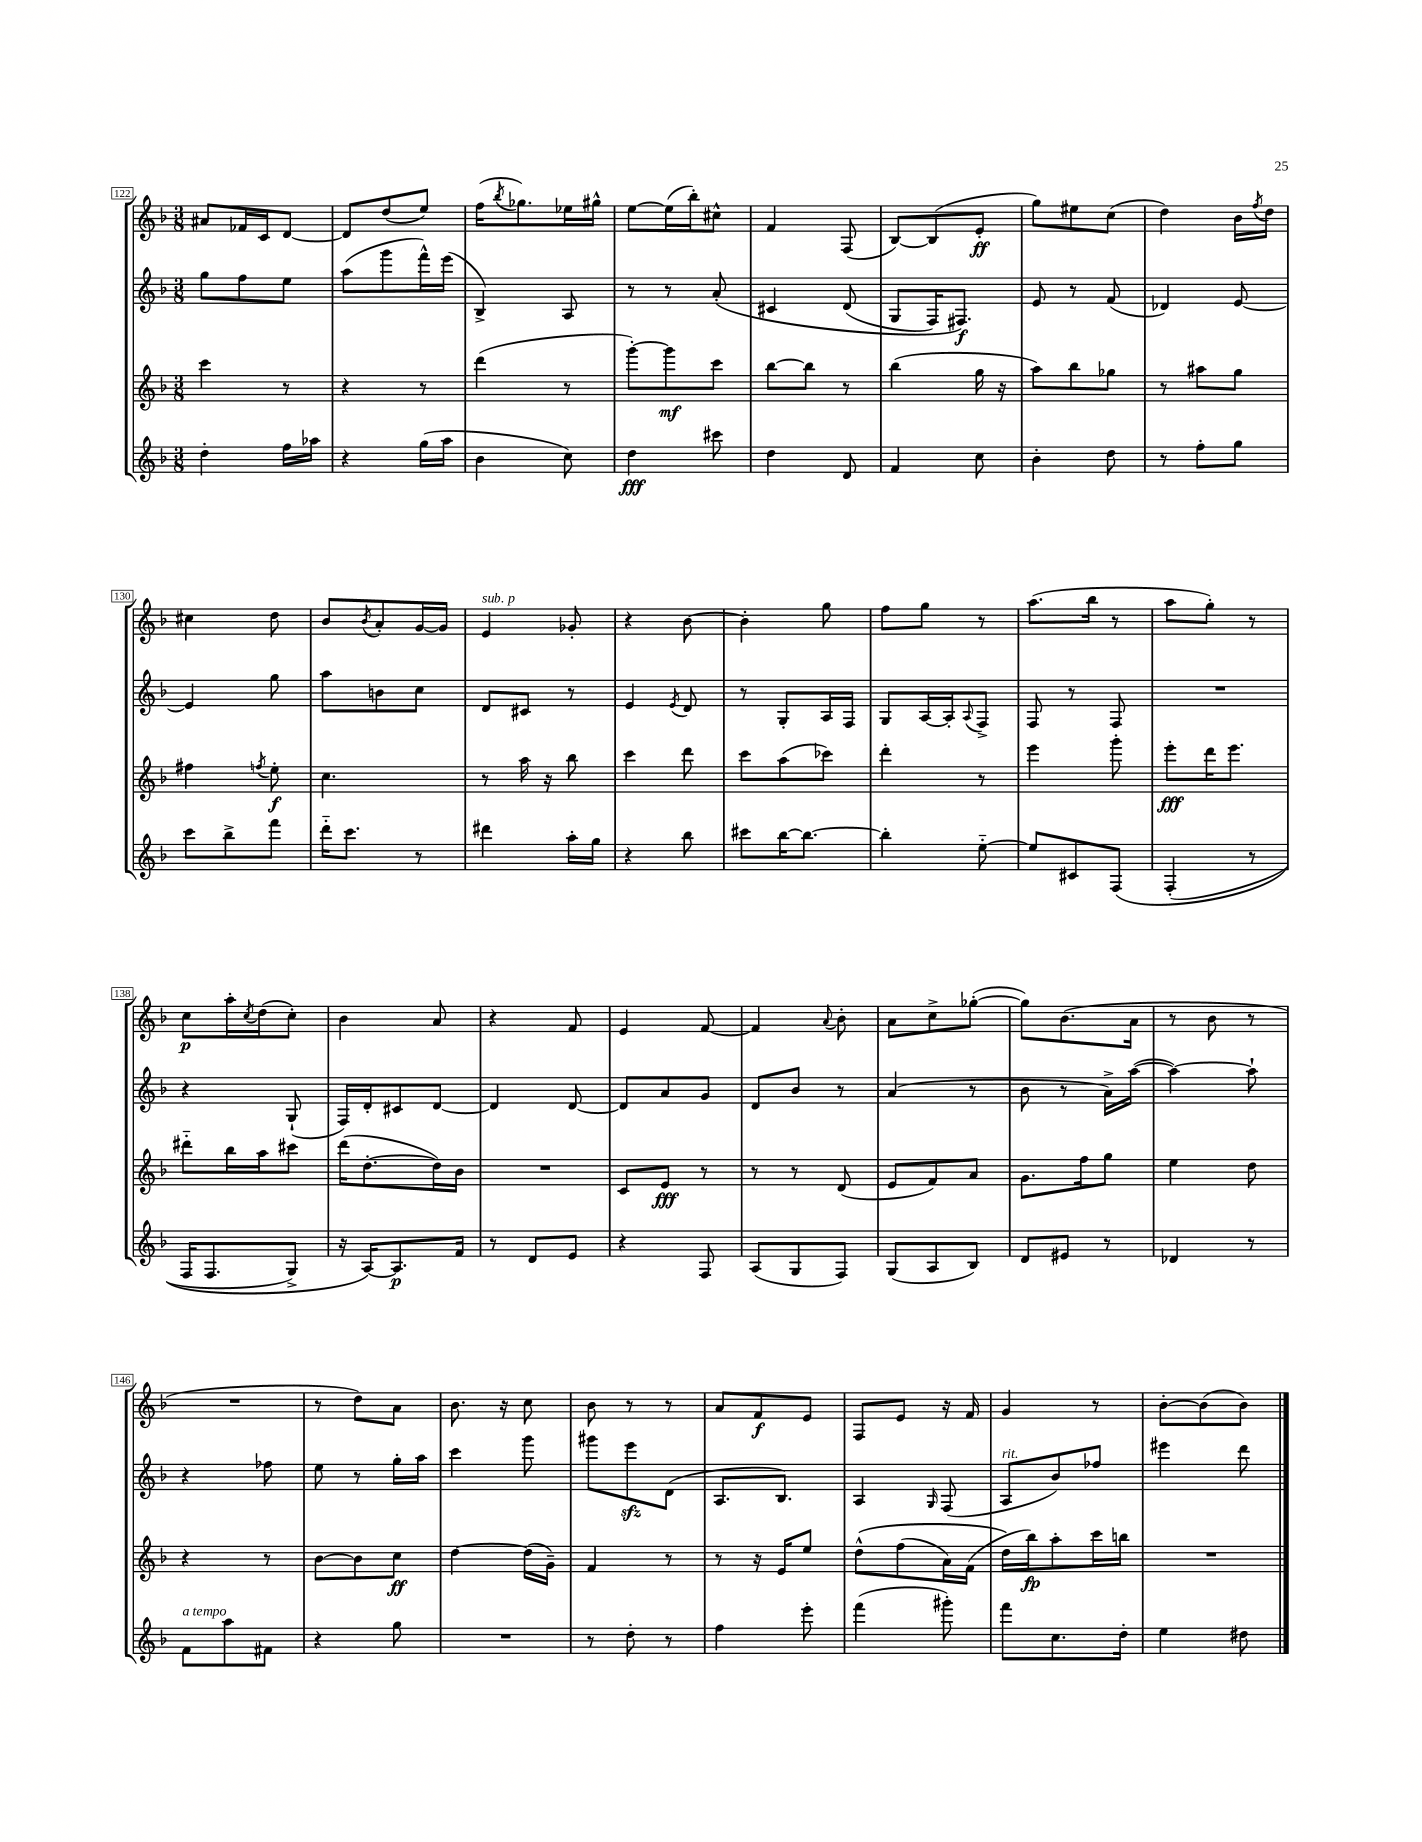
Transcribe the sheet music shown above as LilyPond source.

<<
\new StaffGroup <<
\new Staff = "s0" {
    \clef treble \key f \major \numericTimeSignature \time 3/8
    ais'8 fes'16 c'16 d'8~ |
    d'8 d''8( e''8) |
    f''16( \acciaccatura { bes''8 } ges''8.) ees''16 gis''16-^ |
    e''8~ e''16( bes''16-.) cis''8-^ |
    f'4 f8( |
    bes8~) bes8( e'8-.\ff |
    g''8) eis''8 c''8( |
    d''4) bes'16 \acciaccatura { f''8 } d''16 |
    cis''4 d''8 |
    bes'8 \acciaccatura { bes'8 } a'8-. g'16~ g'16 |
    e'4^\markup { \italic "sub. p" } ges'8-. |
    r4 bes'8~ |
    bes'4-. g''8 |
    f''8 g''8 r8 |
    a''8.( bes''16 r8 |
    a''8 g''8-.) r8 |
    c''8\p a''16-. \acciaccatura { c''8 } d''16( c''8-.) |
    bes'4 a'8 |
    r4 f'8 |
    e'4 f'8~ |
    f'4 \appoggiatura { a'8 } bes'8-. |
    a'8 c''8-> ges''8~-.( |
    ges''8) bes'8.( a'16 |
    r8 bes'8 r8 |
    R4. |
    r8 d''8) a'8 |
    bes'8. r16 c''8 |
    bes'8 r8 r8 |
    a'8 f'8\f e'8 |
    f8 e'8 r16 f'16 |
    g'4 r8 |
    bes'8~-. bes'8( bes'8) \bar "|." |
}
\new Staff = "s1" {
    \clef treble \key f \major \numericTimeSignature \time 3/8
    g''8 f''8 e''8 |
    a''8( g'''8 f'''16-^) e'''16( |
    bes4->) a8 |
    r8 r8 a'8-.\( |
    cis'4 d'8( |
    g8 f16) fis8.\f\) |
    e'8 r8 f'8( |
    des'4) e'8~ |
    e'4 g''8 |
    a''8 b'8 c''8 |
    d'8 cis'8 r8 |
    e'4 \acciaccatura { e'8 } d'8 |
    r8 g8-. a16 f16 |
    g8 a16~ a16-. \appoggiatura { a8 } f8-> |
    f8 r8 f8 |
    R4. |
    r4 g8-!( |
    f16) d'16-. cis'8 d'8~ |
    d'4 d'8~ |
    d'8 a'8 g'8 |
    d'8 bes'8 r8 |
    a'4( r8 |
    bes'8 r8 a'16->) a''16~( |
    a''4~) a''8-! |
    r4 fes''8 |
    e''8 r8 g''16-. a''16 |
    c'''4 g'''8 |
    gis'''8 e'''8\sfz d'8( |
    a8. bes8.) |
    a4 \grace { g16 } f8( |
    a8^\markup { \italic "rit." } bes'8) fes''8 |
    eis'''4 d'''8 \bar "|." |
}
\new Staff = "s2" {
    \clef treble \key f \major \numericTimeSignature \time 3/8
    c'''4 r8 |
    r4 r8 |
    d'''4( r8 |
    g'''8~-.) g'''8\mf c'''8 |
    bes''8~ bes''8 r8 |
    bes''4( g''16 r16 |
    a''8) bes''8 ges''8 |
    r8 ais''8 g''8 |
    fis''4 \acciaccatura { f''8 } e''8-.\f |
    c''4. |
    r8 a''16 r16 bes''8 |
    c'''4 d'''8 |
    c'''8 a''8( ces'''8) |
    d'''4-. r8 |
    e'''4 g'''8-. |
    e'''8-.\fff d'''16 e'''8. |
    dis'''8-_ bes''16 a''16 cis'''8 |
    d'''16( d''8.~-. d''16) bes'16 |
    R4. |
    c'8 e'8\fff r8 |
    r8 r8 d'8( |
    e'8 f'8) a'8 |
    g'8. f''16 g''8 |
    e''4 d''8 |
    r4 r8 |
    bes'8~ bes'8 c''8\ff |
    d''4~ d''16( g'16--) |
    f'4 r8 |
    r8 r16 e'16 e''8 |
    d''8-^\( f''8( a'16) f'16( |
    d''16\) bes''16\fp) a''8-. c'''16 b''16 |
    R4. \bar "|." |
}
\new Staff = "s3" {
    \clef treble \key f \major \numericTimeSignature \time 3/8
    d''4-. f''16 aes''16 |
    r4 g''16( a''16 |
    bes'4 c''8) |
    d''4\fff cis'''8 |
    d''4 d'8 |
    f'4 c''8 |
    bes'4-. d''8 |
    r8 f''8-. g''8 |
    c'''8 bes''8-> f'''8 |
    d'''16-_ c'''8. r8 |
    dis'''4 a''16-. g''16 |
    r4 bes''8 |
    cis'''8 bes''16~ bes''8.~ |
    bes''4-. e''8~-_ |
    e''8 cis'8 f8\( |
    f4-.( r8 |
    f16 f8. g8->) |
    r16 a16~\) a8.\p f'16 |
    r8 d'8 e'8 |
    r4 f8 |
    a8( g8 f8) |
    g8( a8 bes8) |
    d'8 eis'8 r8 |
    des'4 r8 |
    f'8^\markup { \italic "a tempo" } a''8 fis'8 |
    r4 g''8 |
    R4. |
    r8 d''8-. r8 |
    f''4 e'''8-. |
    f'''4( gis'''8-.) |
    f'''8 c''8. d''16-. |
    e''4 dis''8 \bar "|." |
}
>>
>>
\layout { \context { \Score currentBarNumber = #122 \override BarNumber.stencil = #(make-stencil-boxer 0.1 0.3 ly:text-interface::print) } }
